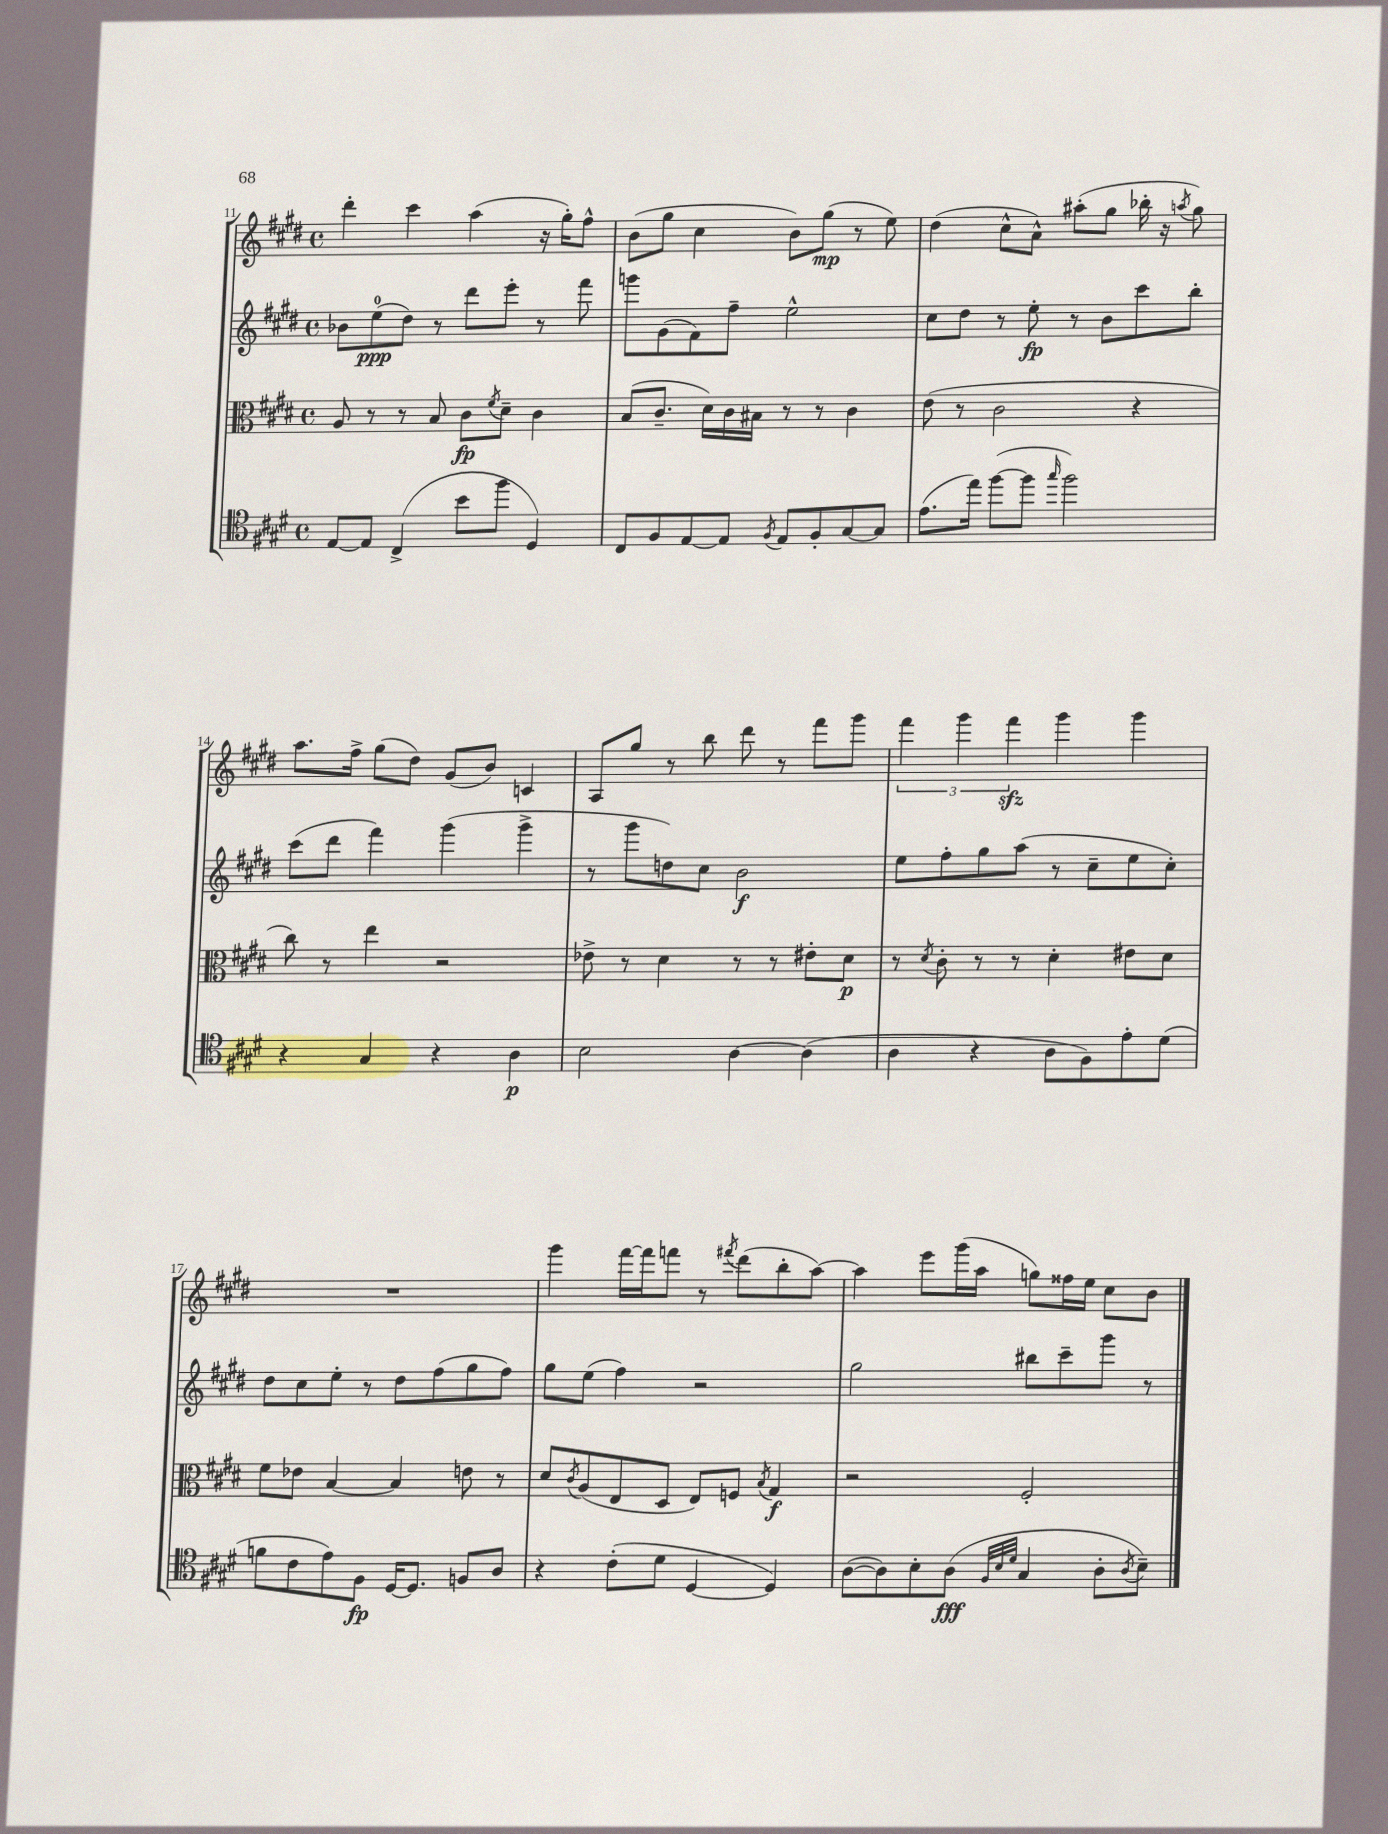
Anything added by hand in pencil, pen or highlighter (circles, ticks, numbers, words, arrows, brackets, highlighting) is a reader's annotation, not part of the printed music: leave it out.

**kern	**kern	**kern	**kern
*staff4	*staff3	*staff2	*staff1
*clefC4	*clefC3	*clefG2	*clefG2
*k[f#c#g#d#]	*k[f#c#g#d#]	*k[f#c#g#d#]	*k[f#c#g#d#]
*M4/4	*M4/4	*M4/4	*M4/4
*met(c)	*met(c)	*met(c)	*met(c)
[8E	8A	8b-	4ddd#'
8E]	8r	(8ee	.
(4C#^	8r	8dd#)	4ccc#
.	8B	8r	.
8b	8c#	8ddd#	(4aa
.	8qf#	.	.
8ff#	8d#~	8eee'	.
4D#)	4c#	8r	16r
.	.	.	16gg#')
.	.	8fff#	8ff#^^
=	=	=	=
8C#	(8B	8ggg	(8b
8F#	8.c#~	(8g#	8gg#
[8E	.	8f#)	4cc#
.	16d#)	.	.
8E]	16c#	8ff#~	.
.	16B#	.	.
8qF#	.	.	.
8E	8r	2ee^^	8b)
8F#'	8r	.	(8gg#
[8G#	4c#	.	8r
8G#]	.	.	8ee)
=	=	=	=
(8.e	(8e	8cc#	(4dd#
.	8r	8dd#	.
16ee)	.	.	.
([8ff#	2c#	8r	8cc#^^
8ff#]	.	8ee'	8a^^)
16qqgg#	.	.	.
2ff#)	.	8r	(8aa#'
.	.	8b	8gg#
.	4r	8ccc#	16bb-'
.	.	.	16r
.	.	.	8qaa
.	.	8bb'	8gg#)
=	=	=	=
4r	8cc#)	(8ccc#	8.aa
.	8r	8ddd#	.
.	.	.	16ff#^
4G#	4ee	4fff#)	(8gg#
.	.	.	8dd#)
4r	2r	(4ggg#	(8g#
.	.	.	8b)
4A	.	4ggg#^	4c
=	=	=	=
2B	8e-^	8r	8A
.	8r	8ggg#	8gg#
.	4d#	8dd)	8r
.	.	8cc#	8bb
[4A	8r	2b	8ddd#
.	8r	.	8r
(4A]	8e#'	.	8fff#
.	8d#	.	8ggg#
=	=	=	=
4A	8r	8ee	6fff#
.	8qd#	.	.
.	8c#'	8ff#'	.
.	.	.	6ggg#
4r	8r	8gg#	.
.	.	.	6fff#
.	8r	(8aa	.
8A	4d#'	8r	4ggg#
8F#)	.	8cc#~	.
8e'	8e#	8ee	4ggg#
(8d#	8d#	8cc#')	.
=	=	=	=
8f	8f#	8dd#	1r
8c#	8e-	8cc#	.
8e)	[4B	8ee'	.
8F#	.	8r	.
[16D#	4B]	8dd#	.
8.D#]	.	.	.
.	.	(8ff#	.
8F	8e	8gg#	.
8A	8r	8ff#)	.
=	=	=	=
4r	8d#	8gg#	4ggg#
.	8qc#	.	.
.	(8A	(8ee	.
(8c#'	8E	4ff#)	[16fff#
.	.	.	16fff#]
8d#	8D#	.	8fff
[4D#	8E)	2r	8r
.	.	.	8qfff#
.	8F	.	(8ddd#
.	8qB	.	.
4D#])	4G#	.	8bb'
.	.	.	[8aa)
=	=	=	=
([8A	2r	2gg#	4aa]
8A])	.	.	.
8B'	.	.	8eee
(8A	.	.	(16ggg#
.	.	.	16aa
32qqF#	.	.	.
32qqB	.	.	.
32qqd#	.	.	.
4G#	2F#'	8bb#	8gg)
.	.	8ccc#~	16ff##
.	.	.	16ee
8A'	.	8ggg#	8cc#
8qA	.	.	.
8B~)	.	8r	8b
==	==	==	==
*-	*-	*-	*-
